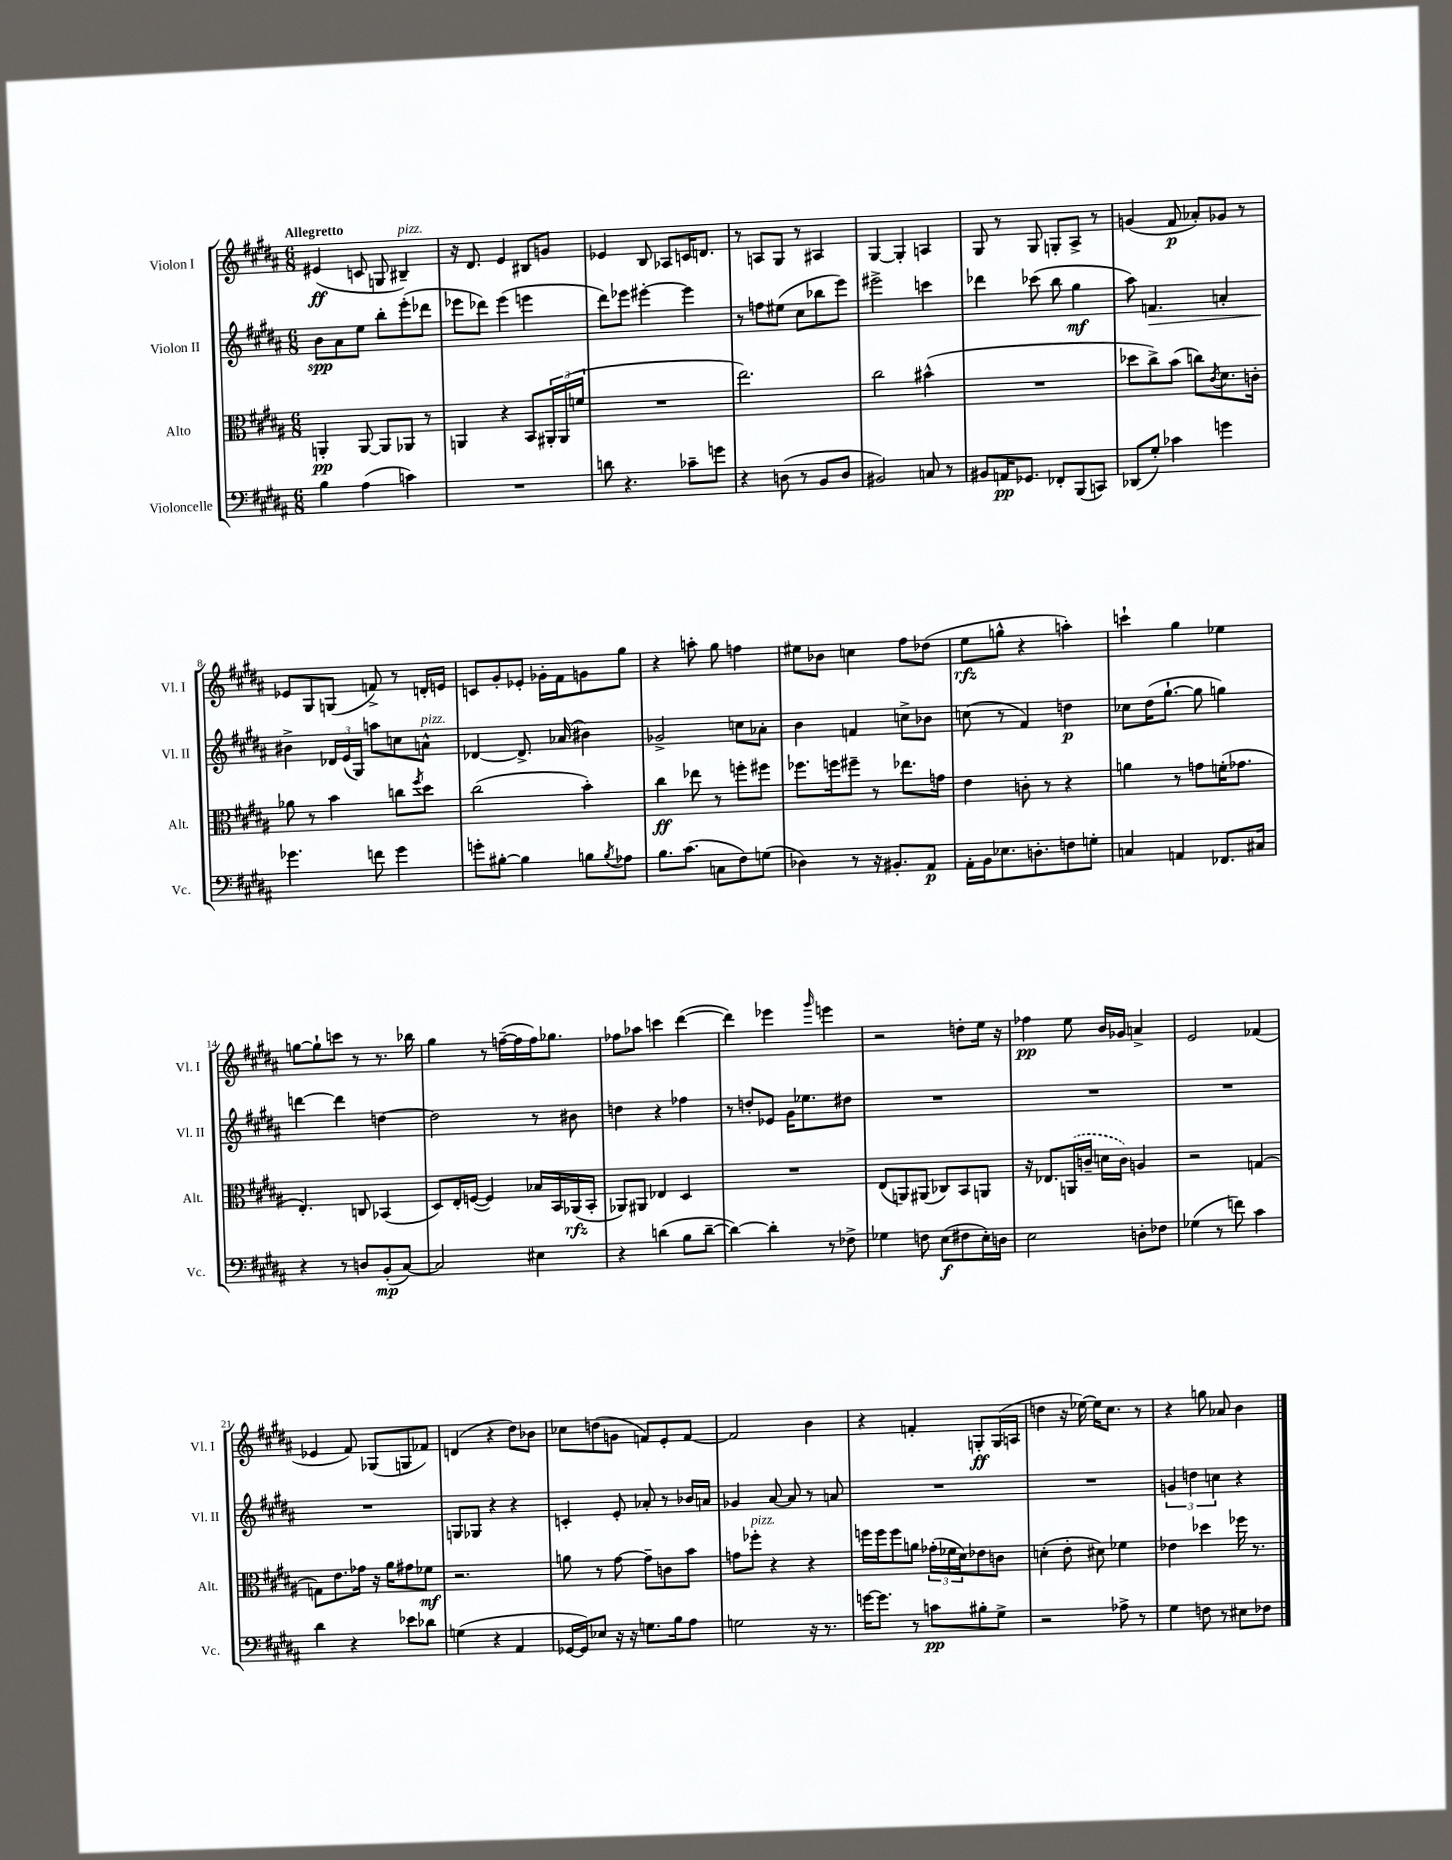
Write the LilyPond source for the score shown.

<<
\new StaffGroup <<
\new Staff = "s0" \with { instrumentName = "Violon I" shortInstrumentName = "Vl. I" } {
    \clef treble \key b \major \numericTimeSignature \time 6/8 \tempo "Allegretto"
    eis'4\ff( c'8 g8 bis4--^\markup { \italic "pizz." }) |
    r16 dis'8. e'4 bis8 g'8 |
    ees'4 b8 aes8 c'16 d'8. |
    r8 a8 gis8 r8 ais4 |
    gis4~ gis4-. a4 |
    gis8 r8 gis8 g8-. ais8-> r8 |
    g'4( fis'8\p aes'8-.) ges'8 r8 |
    ees'8 gis8 g8( f'8->) r8 d'16-. e'16 |
    c'8 gis'8-. ees'8-. ges'16-. fis'16 g'8 gis''8 |
    r4 a''8-. gis''8 f''4 |
    eis''8 bes'8 c''4 fis''8 des''8( |
    e''8\rfz g''8-^ r4 a''4-.) |
    c'''4-! gis''4 ees''4 |
    g''8~ g''8-! c'''8 r8 r8. bes''16 |
    gis''4 r8 f''16~--( f''16 f''16) ges''8. |
    fes''8 aes''8 c'''4 dis'''4~( |
    dis'''4) ees'''4 \grace { gis'''16 } e'''4 |
    r2 d''8-. e''16 r16 |
    fes''4\pp e''8 b'16 ges'16 a'4-> |
    e'2 fes'4( |
    ees'4 fis'8) ges8( g8 fes'8) |
    d'4( r4 dis''8) bes'8 |
    ces''8 d''8( g'8 f'8) e'8-. f'8~ |
    f'2 b'4 |
    r4 f'4-. g8-.\ff g16( a16 |
    d''4 r16 ees''16~) ees''16 cis''8. r8 |
    r4 g''8 aes'8 b'4 \bar "|." |
}
\new Staff = "s1" \with { instrumentName = "Violon II" shortInstrumentName = "Vl. II" } {
    \clef treble \key b \major \numericTimeSignature \time 6/8
    b'8\spp ais'8 e''8 b''8-. e'''8-.( des'''8 |
    ees'''8 des'''8) ees'''4( e'''4 |
    dis'''8) ees'''8 eis'''4~-. eis'''4 |
    r8 f''8 eis''8( cis''8 bes''8 e'''8) |
    eis'''2-> c'''4 |
    des'''4 ces'''8( b''8 gis''4\mf |
    ais''8) f'4.\> a'4-. |
    bis'4->\! \tuplet 3/2 { des'16 e'16( gis16) } a''8 c''8 a'8-^^\markup { \italic "pizz." } |
    des'4~ des'8.-> aes'16( bis'4) |
    ges'2-> c''8 aes'8-. |
    b'4 f'4 c''8-> bes'8 |
    c''8( r8 fis'4) d''4\p |
    ces''8 dis''16( gis''8.~-! gis''8 g''4) |
    d'''4~ d'''4 d''4~ |
    d''2 r8 bis'8 |
    d''4 r4 fes''4 |
    r8 d''8-. ees'8 gis'16 ees''8. dis''8 |
    R2. |
    R2. |
    R2. |
    R2. |
    g8 ges8 r4 r4 |
    c'4-. e'8-. aes'8-. r8 bes'16 a'16 |
    ges'4 ais'8~ ais'8 r8 a'8 |
    R2. |
    R2. |
    \tuplet 3/2 { g'4 d''4 c''4 } r4 \bar "|." |
}
\new Staff = "s2" \with { instrumentName = "Alto" shortInstrumentName = "Alt." } {
    \clef alto \key b \major \numericTimeSignature \time 6/8
    a,4-.\pp a,8~ a,8 aes,8 r8 |
    a,4 r4 b,8 \tuplet 3/2 { ais,16-. ais,16( f'16 } |
    R2. |
    e''2.) |
    cis''2 bis'4-^( |
    R2. |
    des''8 cis''8->) b'8( c''8) \acciaccatura { cis'8 } dis'8. c'16-. |
    aes'8 r8 b'4 c''8 \acciaccatura { fis''8 } dis''8 |
    cis''2( b'4-.) |
    cis''4\ff ees''8 r8 f''8-. fis''8 |
    fes''8. f''16 fis''8-- r8 ees''8. g'16 |
    e'4 c'8-. r8 r4 |
    a'4 r8 g'8 f'16-.( ges'8. |
    e4.-.) c8 bes,4( |
    dis8) e16-. f16~( f4) bes16 b,16 aes,16\rfz( b,16-. |
    aes,8) ais,8 ees4 dis4 |
    R2. |
    e8( a,8) ais,8( ces8) b,8 a,8 |
    r16 ees8. \once \slurDashed a,16( c'16-- d'16 c'16) a4 |
    r2 g4~ |
    g8 e'8. ges'16 r16 ais'16 gis'8 fes'8\mf |
    r2. |
    a'8 r8 gis'8~ gis'8-- c'8 b'8 |
    g'8 fes''8-.^\markup { \italic "pizz." } r4 r4 |
    f''16 f''16 f''8 a'8 \tuplet 3/2 { ges'16-.( fes'16 dis'16) } ees'8 c'8 |
    d'4-.( e'8-. dis'8) fes'4 |
    ees'4 des''4 fes''16 r8. \bar "|." |
}
\new Staff = "s3" \with { instrumentName = "Violoncelle" shortInstrumentName = "Vc." } {
    \clef bass \key b \major \numericTimeSignature \time 6/8
    b4 ais4( c'4) |
    R2. |
    d'8 r4. ces'8-- g'8 |
    r4 d8( r8 b,8 d8 |
    bis,2) c8 r8 |
    bis,8 a,16\pp ges,8. fes,8-. b,,8( c,8) |
    des,8( gis8-.) ces'4 g'4 |
    ges'4. f'8 ges'4 |
    g'8-. bis8~-. bis4 b8 \acciaccatura { b8 } aes8 |
    b8. cis'8.( c8 fis8) g8( |
    des4) r8 r16 bis,8.-. ais,8\p |
    ais,16-. b,16 ees8. d8.-. f8 g8-. |
    c4 a,4 fes,8. cis16 |
    r4 r8 d8 b,8-.\mp( cis8~) |
    cis2 eis4 |
    r4 d'4( b8 d'8~-- |
    d'4~) d'4-. r8 fes8-> |
    ges4 f8 e8\f( fis8 e16-.) d16 |
    e2 d8-. fes8 |
    ges4( r8 f'8) cis'4 |
    dis'4 r4 ees'8 des'8 |
    g4( r4 ais,4 |
    ges,16~ ges,16) ees8 r16 r16 g8. b16 ais8 |
    g2 r16 r8. |
    g'16~ g'8. r8 c'8\pp bis8-. gis8-> |
    r2 aes8-> r8 |
    gis4 f8 r8 eis8 fes8 \bar "|." |
}
>>
>>
